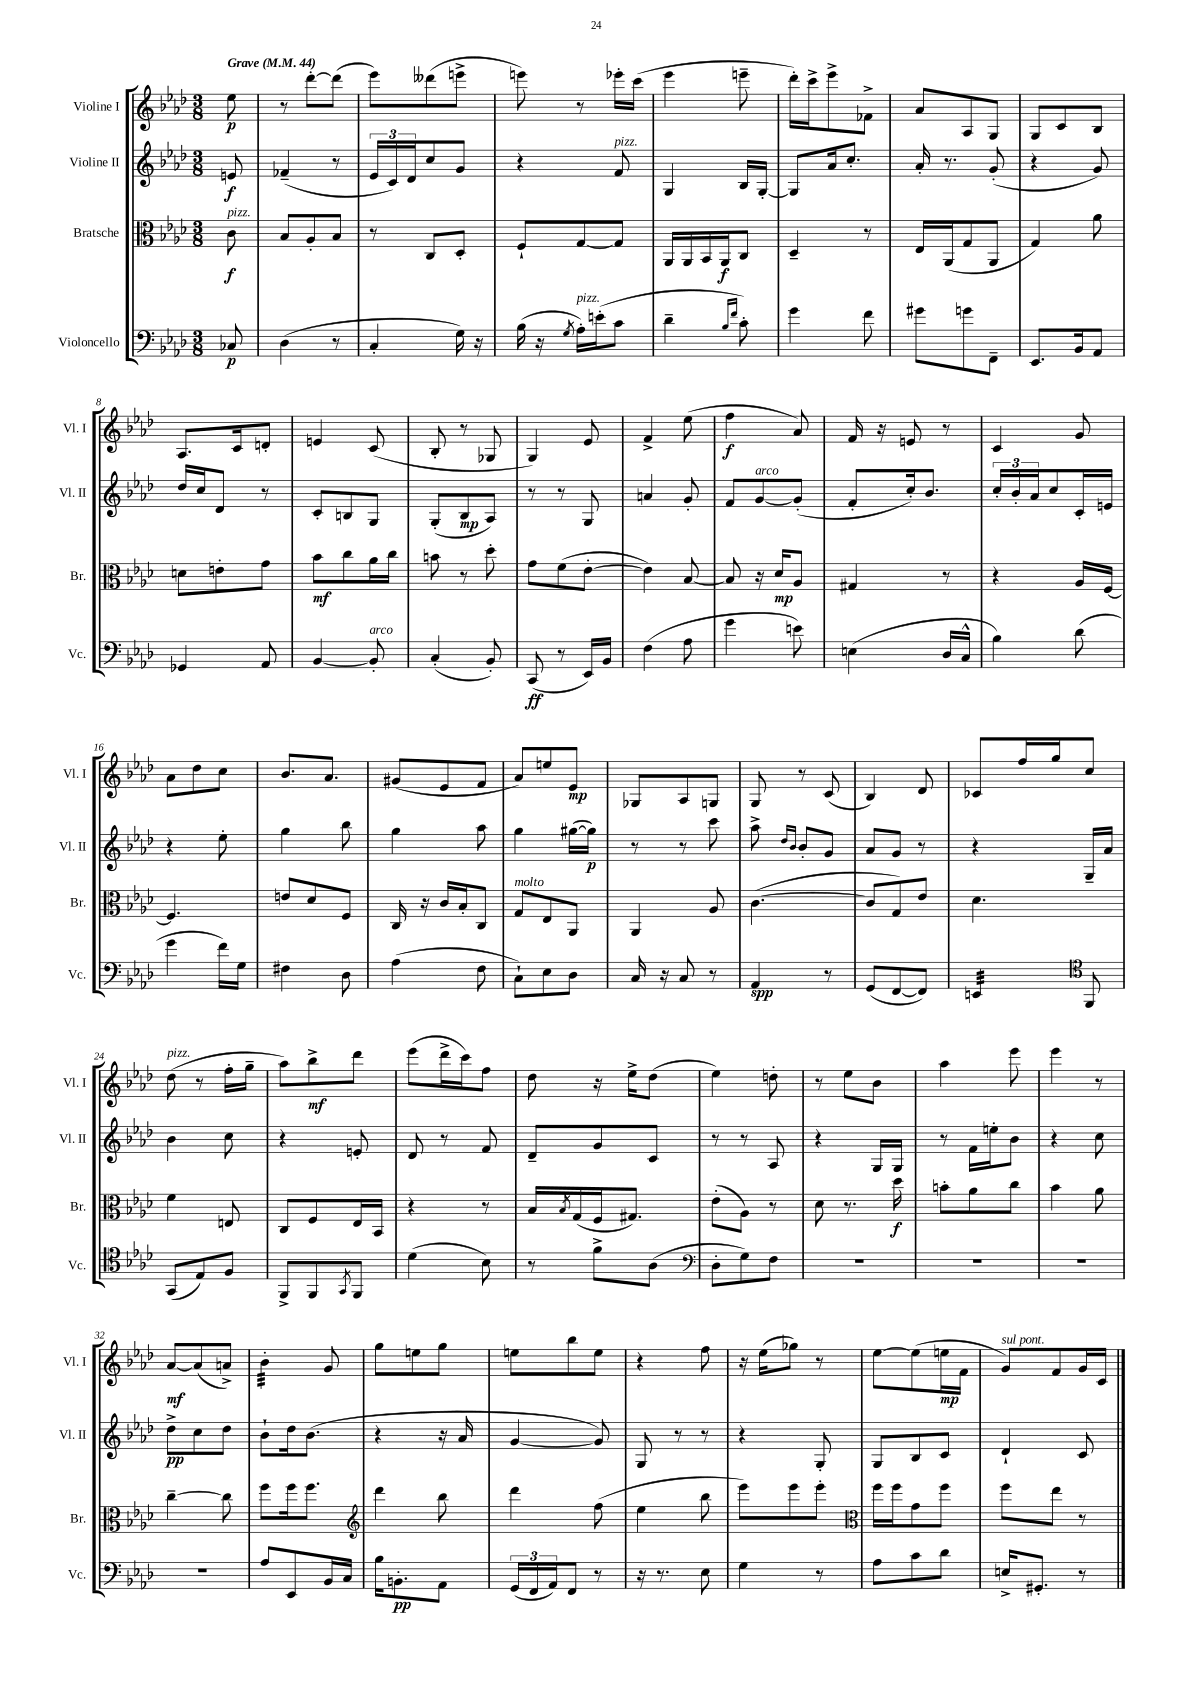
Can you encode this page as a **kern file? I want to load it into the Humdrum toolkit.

**kern	**kern	**kern	**kern
*staff4	*staff3	*staff2	*staff1
*clefF4	*clefC3	*clefG2	*clefG2
*k[b-e-a-d-]	*k[b-e-a-d-]	*k[b-e-a-d-]	*k[b-e-a-d-]
*M3/8	*M3/8	*M3/8	*M3/8
*MM44	*MM44	*MM44	*MM44
8C-/	8c\	8e/	8ee-\
=	=	=	=
(4D-\	8B-/L	(4f-~/	8r
.	8A-'/	.	[8ddd-'\L
8r	8B-/J	8r	(8ddd-\]J
=	=	=	=
4C'/	8r	24e-/LL	8eee-\L)
.	.	24c/)	.
.	.	24d-/J	.
.	8C/L	8cc/	(8ddd--\
16G\)	8D-'/J	8g/J	8eee^\J
16r	.	.	.
=	=	=	=
(16B-\	8F`/L	4r	8eee\)
16r	.	.	.
8qG/	.	.	.
16A-'\LL)	[8G/	.	8r
(16e'\J	.	.	.
8c\J	8G/]J	8f/	16eee-'\LL
.	.	.	(16ccc\JJ
=	=	=	=
4d-~\	16AA-/LL	4G/	4eee-\
.	16AA-/	.	.
.	16BB-/	.	.
.	16AA-/J	.	.
16qqB-/LL	.	.	.
16qqf/JJ	.	.	.
8c'\)	8C/J	16B-/LL	8eee~\
.	.	[16G'/JJ	.
=	=	=	=
4g\	4D-~/	8G/]L	16ddd-'\LL)
.	.	.	16ccc^\J
.	.	16a-/k	8eee-^\
.	.	8.cc'/J	.
8f\	8r	.	8f-^\J
=	=	=	=
8g#\L	16E-/LL	16a-'/	8a-/L
.	(16AA-/J	8.r	.
8g\	8G/	.	8A-/
8FF~\J	8AA-/J	(8g'/	8G/J
=	=	=	=
8.EE-/L	4G/)	4r	8G/L
.	.	.	8c/
16BB-/k	.	.	.
8AA-/J	8a-\	8g/)	8B-/J
=	=	=	=
4GG-/	8d\L	16dd-/LL	8.A-/L
.	.	16cc/J	.
.	8e'\	8d-/J	.
.	.	.	16c/k
8AA-/	8g\J	8r	8d'/J
=	=	=	=
[4BB-/	8b-\L	8c'/L	4e/
.	8cc\	8B/	.
8BB-'/]	16a-\L	8G/J	(8c/
.	16cc\JJ	.	.
=	=	=	=
(4C'/	8b\	(8G'/L	8B-'/
.	8r	8B-/	8r
8BB-'/)	8dd-'\	8A-/J)	8G-/
=	=	=	=
(8CC/	8g\L	8r	4G/)
8r	(8f\	8r	.
16EE-/LL)	[8e-'\J	8G/	8e-/
16BB-/JJ	.	.	.
=	=	=	=
(4F\	4e-\])	4a/	4f^/
8A-\	[8B-/	8g'/	(8ee-\
=	=	=	=
4g\	8B-/]	8f/L	4ff\
.	16r	[8g/	.
.	16d-/LK	.	.
8e\)	8A-/J	(8g'/]J	8a-/)
=	=	=	=
(4E\	4G#/	8f'/L	16f/
.	.	.	16r
.	.	16cc'/k)	8e/
.	.	8.b-/J	.
16D-/LL	8r	.	8r
16C^^/JJ	.	.	.
=	=	=	=
4B-\)	4r	24cc'/LL	4c/
.	.	24b-'/	.
.	.	24a-/J	.
.	.	8cc/	.
(8d-\	16A-/LL	16c'/L	8g/
.	[16F/JJ	16e/JJ	.
=	=	=	=
4g\	4.F/]	4r	8a-\L
.	.	.	8dd-\
16f\LL)	.	8ee-'\	8cc\J
16G\JJ	.	.	.
=	=	=	=
4F#\	8e/L	4gg\	8.b-/L
.	8d-/	.	.
.	.	.	8.a-/J
8D-\	8F/J	8bb-\	.
=	=	=	=
(4A-\	16C/	4gg\	(8g#/L
.	16r	.	.
.	16c/LL	.	8e-/
.	16B-'/J	.	.
8F\	8C/J	8aa-\	8f/J
=	=	=	=
8C`\L)	8G/L	4gg\	8a-/L)
8E-\	8E-/	.	8ee/
8D-\J	8AA-/J	([16gg#\LL	8e-/J
.	.	16gg#\]JJ)	.
=	=	=	=
16C/	4AA-/	8r	8G-/L
16r	.	.	.
8C/	.	8r	8A-/
8r	8A-/	8ccc\	8G/J
=	=	=	=
4AA-/	([4.c\	8aa-^\	8G/
.	.	16qqdd-/LL	.
.	.	16qqb-/JJ	.
.	.	8b-'/L	8r
8r	.	8g/J	(8c/
=	=	=	=
(8GG/L	8c/]L	8a-/L	4B-/)
[8FF/	8G/)	8g/J	.
8FF/]J)	8e-/J	8r	8d-/
=	=	=	=
4EE/	4.d-\	4r	8c-/L
.	.	.	16ff/L
.	.	.	16gg/J
*clefC4	*	*	*
8FF/	.	16G~/LL	8cc/J
.	.	16a-/JJ	.
=	=	=	=
(8GG/L	4f\	4b-\	(8dd-\
8E-/)	.	.	8r
8F/J	8E/	8cc\	16ff'\LL
.	.	.	16gg~\JJ
=	=	=	=
8FF^/L	8C/L	4r	8aa-\L)
8FF/	8F/	.	8bb-^\
8qGG/	.	.	.
8FF/J	16E-/L	8e'/	8ddd-\J
.	16BB-/JJ	.	.
=	=	=	=
(4d-\	4r	8d-/	(8eee-\L
.	.	8r	16ddd-^\L
.	.	.	16ccc\J)
8B-\)	8r	8f/	8ff\J
=	=	=	=
8r	16B-/LL	8d-~/L	8dd-\
.	8qB-/	.	.
.	(16G/	.	.
8f^\L	16F/J	8g/	16r
.	8.G#/J)	.	16ee-^\LK
(8A-\J	.	8c/J	(8dd-\J
=	=	=	=
*clefF4	*	*	*
8D-'\L	(8e-'\L	8r	4ee-\)
8G\)	8A-\J)	8r	.
8F\J	8r	8A-/	8dd'\
=	=	=	=
4.r	8d-\	4r	8r
.	8.r	.	8ee-\L
.	.	16G/LL	8b-\J
.	16dd-\	16G/JJ	.
=	=	=	=
4.r	8b'\L	8r	4aa-\
.	8a-\	16f\LL	.
.	.	16ee'\J	.
.	8cc\J	8b-\J	8eee-\
=	=	=	=
4.r	4b-\	4r	4eee-\
.	8a-\	8cc\	8r
=	=	=	=
4.r	[4cc~\	8dd-^\L	[8a-/L
.	.	8cc\	(8a-/]
.	8cc\]	8dd-\J	8a^/J)
=	=	=	=
8A-/L	8ff\L	8b-`\L	4b-'\
8EE-/	16ff\k	16dd-\k	.
.	8.ff\J	(8.b-\J	.
16BB-/L	.	.	8g/
16C/JJ	.	.	.
=	=	=	=
*	*clefG2	*	*
16B-\LK	4ddd-\	4r	8gg\L
8.BB'\	.	.	.
.	.	.	8ee\
8AA-\J	8bb-\	16r	8gg\J
.	.	16a-/	.
=	=	=	=
(24GG/LL	4ddd-\	[4g/	8ee\L
24FF/	.	.	.
24AA-/J)	.	.	.
8FF/J	.	.	8bb-\
8r	(8ff\	8g/])	8ee\J
=	=	=	=
16r	4ee-\	8G/	4r
8.r	.	.	.
.	.	8r	.
8E-\	8bb-\	8r	8ff\
=	=	=	=
4G\	8eee-\L)	4r	16r
.	.	.	(16ee-\LK
.	8eee-\	.	8gg-\J)
8r	8eee-'\J	8G'/	8r
=	=	=	=
*	*clefC3	*	*
8A-\L	16ff\LL	8G/L	[8ee-\L
.	16ff\J	.	.
8c\	8g\	8B-/	(8ee-\]
8d-\J	8ff\J	8c/J	16ee\L
.	.	.	16f\JJ
=	=	=	=
16E^/LK	8ff\L	4d-`/	8g/L)
8.GG#'/J	.	.	.
.	8ee-\J	.	8f/
8r	8r	8c/	16g/L
.	.	.	16c/JJ
==	==	==	==
*-	*-	*-	*-
